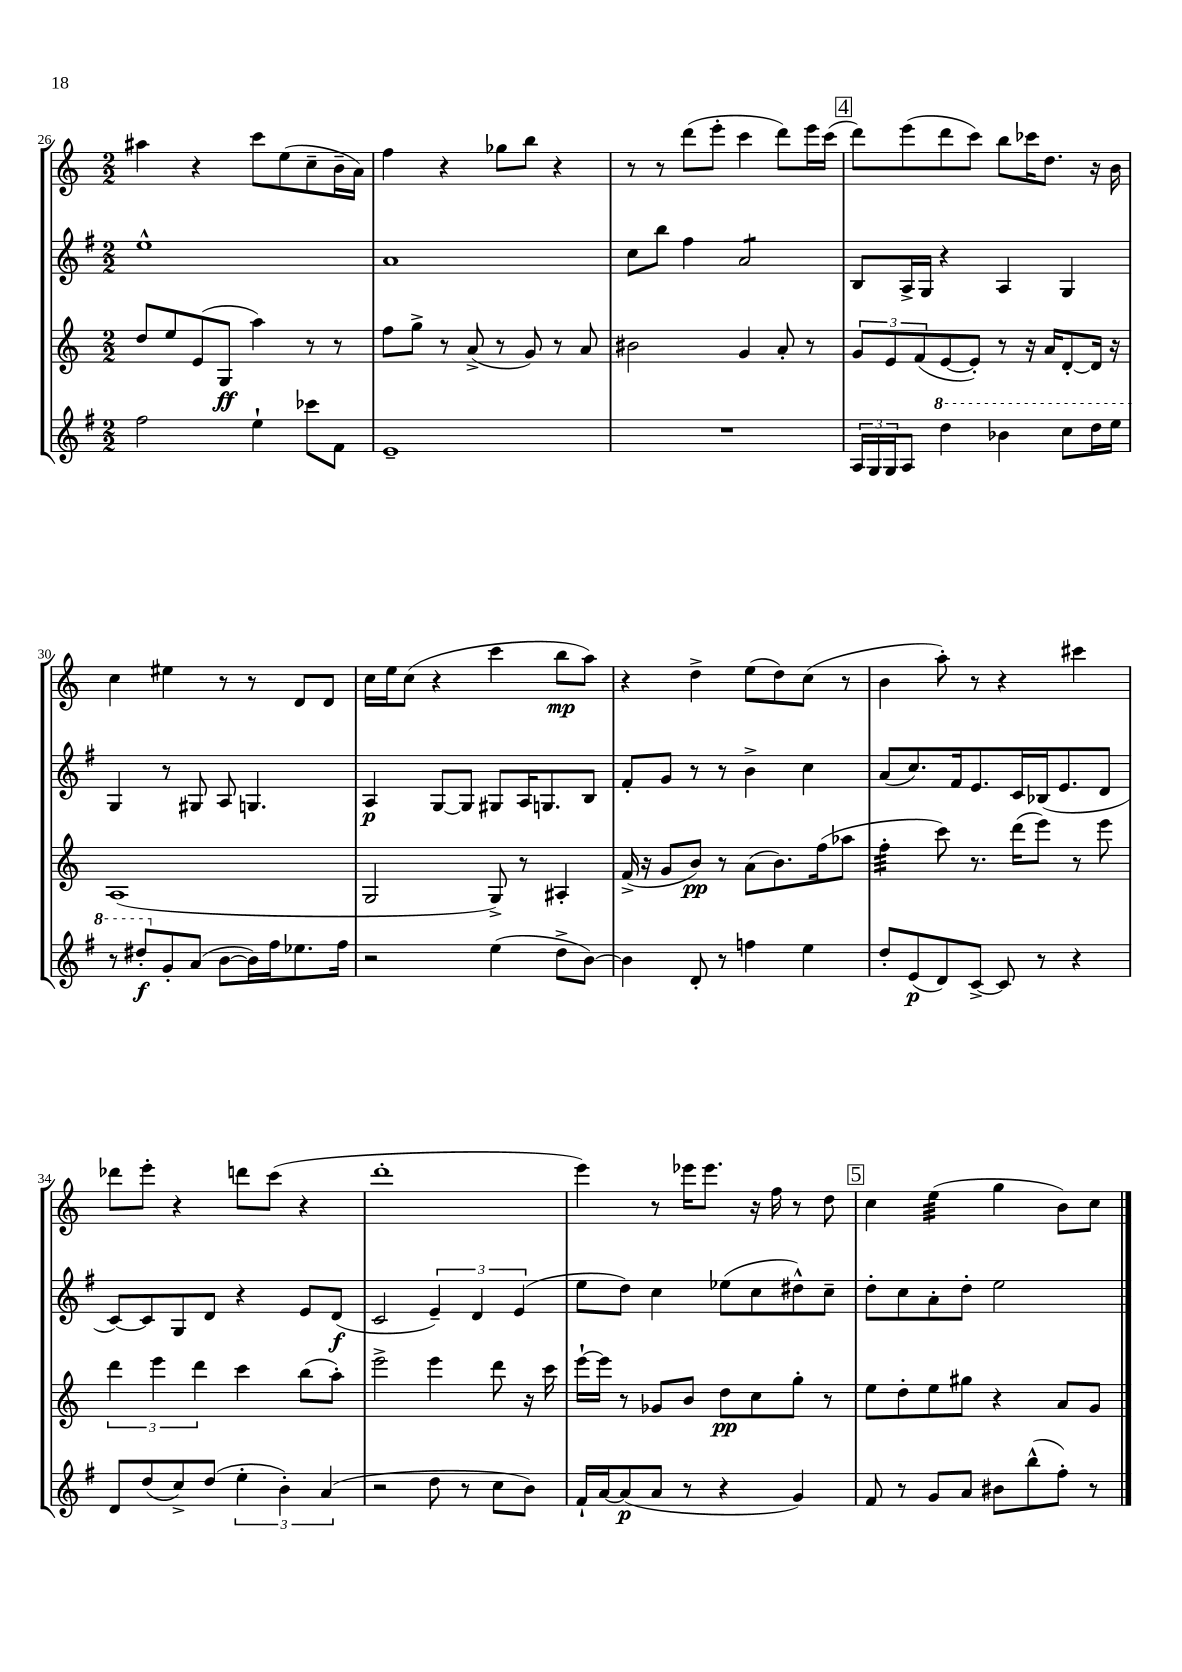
<<
\new StaffGroup <<
\new Staff = "s0" {
    \clef treble \key c \major \numericTimeSignature \time 2/2
    ais''4 r4 c'''8 e''8( c''8-- b'16-- a'16) |
    f''4 r4 ges''8 b''8 r4 |
    r8 r8 d'''8( e'''8-. c'''4 d'''8) e'''16 c'''16( |
    \mark \markup { \box "4" } d'''8) e'''8( d'''8 c'''8) b''8 ces'''16 d''8. r16 b'16 |
    c''4 eis''4 r8 r8 d'8 d'8 |
    c''16 e''16 c''8( r4 c'''4 b''8\mp a''8) |
    r4 d''4-> e''8( d''8) c''8( r8 |
    b'4 a''8-.) r8 r4 cis'''4 |
    des'''8 e'''8-. r4 d'''8 c'''8( r4 |
    d'''1-. |
    e'''4) r8 ees'''16 ees'''8. r16 f''16 r8 d''8 |
    \mark \markup { \box "5" } c''4 e''4:32( g''4 b'8) c''8 \bar "|." |
}
\new Staff = "s1" {
    \clef treble \key g \major \numericTimeSignature \time 2/2
    e''1-^ |
    a'1 |
    c''8 b''8 fis''4 a'2:8 |
    \mark \markup { \box "4" } b8 a16-> g16 r4 a4 g4 |
    g4 r8 gis8 a8 g4. |
    a4\p g8~ g8 gis8 a16 g8. b8 |
    fis'8-. g'8 r8 r8 b'4-> c''4 |
    a'8( c''8.) fis'16 e'8. c'16 bes16( e'8. d'8 |
    c'8~) c'8 g8 d'8 r4 e'8 d'8\f( |
    c'2 \tuplet 3/2 { e'4--) d'4 e'4( } |
    e''8 d''8) c''4 ees''8( c''8 dis''8-^) c''8-- |
    \mark \markup { \box "5" } d''8-. c''8 a'8-. d''8-. e''2 \bar "|." |
}
\new Staff = "s2" {
    \clef treble \key c \major \numericTimeSignature \time 2/2
    d''8 e''8 e'8( g8\ff a''4) r8 r8 |
    f''8 g''8-> r8 a'8->( r8 g'8) r8 a'8 |
    bis'2 g'4 a'8-. r8 |
    \mark \markup { \box "4" } \tuplet 3/2 { g'8 e'8 f'8( } e'8~ e'8-.) r8 r16 a'16 d'8~-. d'16 r16 |
    a1( |
    g2 g8->) r8 ais4-. |
    f'16->( r16 g'8 b'8\pp) r8 a'8( b'8.) f''16( aes''8 |
    f''4:32-. c'''8) r8. d'''16( e'''8) r8 e'''8 |
    \tuplet 3/2 { d'''4 e'''4 d'''4 } c'''4 b''8( a''8-.) |
    e'''2-> e'''4 d'''8 r16 c'''16 |
    e'''16~-! e'''16 r8 ges'8 b'8 d''8\pp c''8 g''8-. r8 |
    \mark \markup { \box "5" } e''8 d''8-. e''8 gis''8 r4 a'8 g'8 \bar "|." |
}
\new Staff = "s3" {
    \clef treble \key g \major \numericTimeSignature \time 2/2
    fis''2 e''4-! ces'''8 fis'8 |
    e'1-- |
    R1 |
    \mark \markup { \box "4" } \tuplet 3/2 { a16 g16 g16 } a8 \ottava #1 d'''4 bes''4 c'''8 d'''16 e'''16 |
    r8 dis'''8-.\f \ottava #0 g'8-. a'8( b'8~ b'16) fis''16 ees''8. fis''16 |
    r2 e''4( d''8-> b'8~) |
    b'4 d'8-. r8 f''4 e''4 |
    d''8-. e'8\p( d'8) c'8~-> c'8 r8 r4 |
    d'8 d''8( c''8->) d''8( \tuplet 3/2 { e''4-. b'4-.) a'4( } |
    r2 d''8 r8 c''8 b'8) |
    fis'16-! a'16~ a'8\p( a'8 r8 r4 g'4) |
    \mark \markup { \box "5" } fis'8 r8 g'8 a'8 bis'8 b''8-^( fis''8-.) r8 \bar "|." |
}
>>
>>
\layout { \context { \Score currentBarNumber = #26 } }
